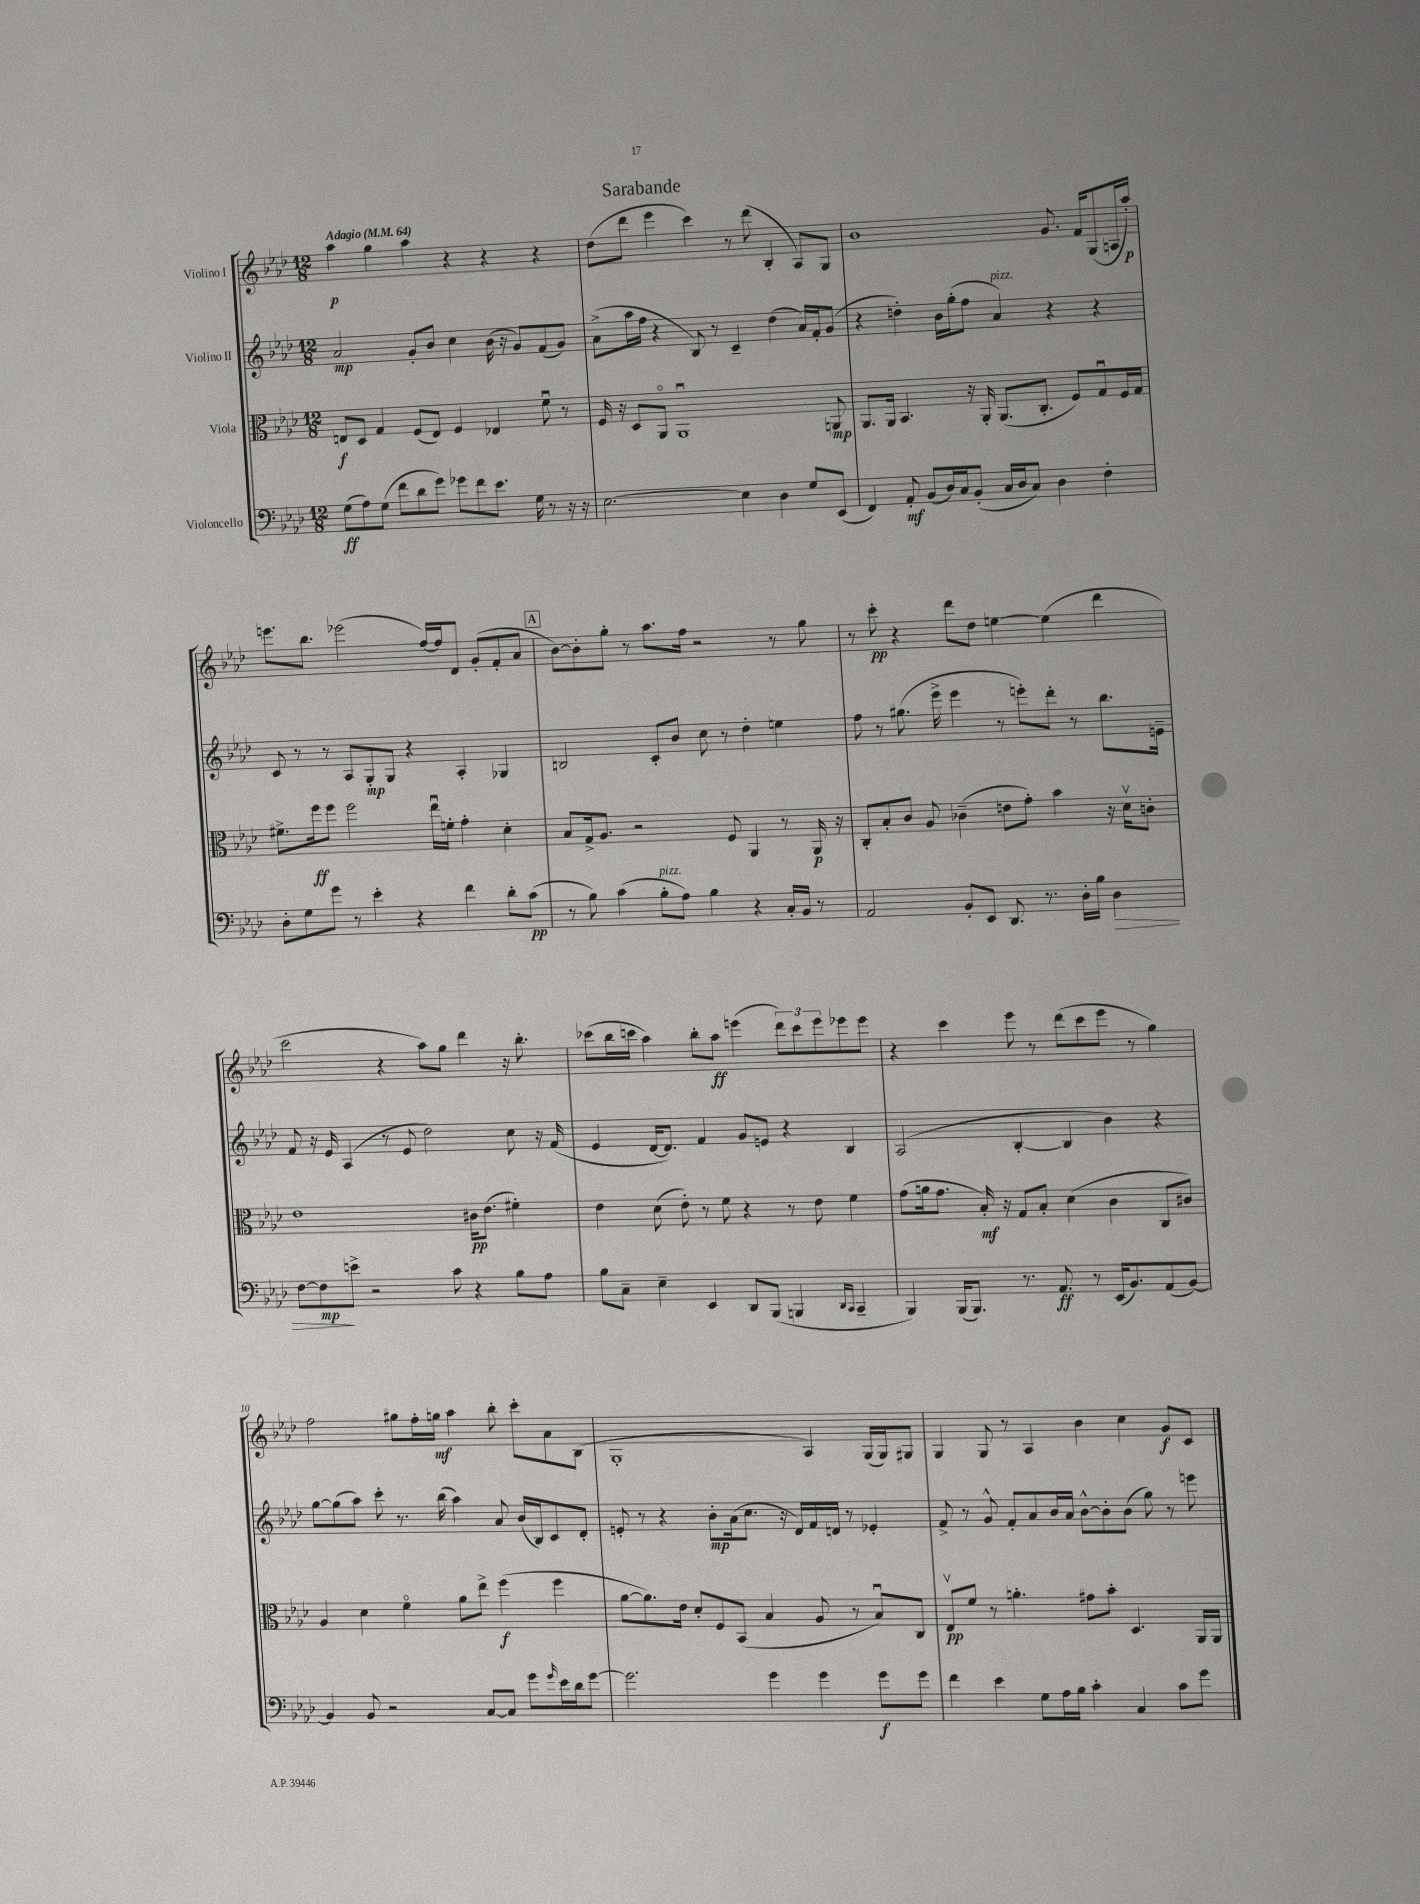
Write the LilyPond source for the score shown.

\header { title = "Sarabande" }
<<
\new StaffGroup <<
\new Staff = "s0" \with { instrumentName = "Violino I" } {
    \clef treble \key aes \major \numericTimeSignature \time 12/8 \tempo "Adagio" 4 = 64
    aes''4\p g''4 aes''4 r4 r4 r4 |
    des''8( des'''8 ees'''4 c'''4) r8 des'''8( bes4-. aes8) g8 |
    bes'1 g'8. f'16 g8( a16 aes''16-.\p) |
    e'''8. bes''8. ees'''2( f''16~) f''16 des'8 g'8-.( f'8-. aes'8 |
    \mark \markup { \box "A" } bes'8~) bes'8-. g''8-. r8 aes''8. f''16 r2 r8 g''8 |
    r8 c'''8-.\pp r4 des'''8 des''8 e''4~ e''4( des'''4 |
    c'''2 r4 aes''8) g''8 des'''4 r16 bes''8.-. |
    ces'''8( bes''16 c'''16 aes''4) bes''8-. aes''8\ff e'''4( \tuplet 3/2 { des'''8) c'''8 e'''8 } ees'''8 ees'''8 |
    r4 c'''4 ees'''8 r8 des'''8( c'''8 ees'''8 r8 g''4) |
    f''2 gis''8 f''16-. g''16\mf aes''4 bes''8-. c'''8-. aes'8 bes8( |
    g1-. aes4) g16( g16) gis8 |
    g4 g8 r8 aes4 bes'4 c''4 g'8\f c'8 \bar "|." |
}
\new Staff = "s1" \with { instrumentName = "Violino II" } {
    \clef treble \key aes \major \numericTimeSignature \time 12/8
    aes'2\mp g'8-. bes'8 c''4 bes'16( r16 g'8) f'8( g'8) |
    aes'8->( aes''16 f''16 r4 bes8) r8 c'4-- des''4( aes'16) f'16-. g'8( |
    r4 d''4-.) bes'16 g''16-.( f''8 aes'4^\markup { \italic "pizz." }) r4 r4 |
    c'8 r8 r8 aes8 g8-.\mp g8 r4 aes4-. ges4 |
    \mark \markup { \box "A" } b2 c'8-. bes'8 c''8 r8 des''4-. e''4 |
    f''8 r8 gis''8.( ees'''16-> ees'''4 r8 e'''8-.) des'''8-. r8 bes''8. e'16-- |
    f'8 r16 ees'16 aes4( r8 ees'8 des''2) c''8 r16 f'16( |
    ees'4 des'16~ des'8.) f'4 g'8 e'8 r4 bes4 |
    aes2( bes4~-. bes4 bes'4) r4 |
    g''8~ g''8( aes''8) c'''8-. r8. bes''16( aes''4) aes'8 bes'16( bes16) c'8 des'8-. |
    e'8-. r8 r4 bes'8-.\mp aes'16( c''8. r16 des'16) f'16 d'16 r8 ees'4-. |
    f'8-> r8 g'8-^ f'8-. aes'8 bes'16 aes'16 bes'8~-^ bes'8-. bes'8( g''8) r8 e'''8 \bar "|." |
}
\new Staff = "s2" \with { instrumentName = "Viola" } {
    \clef alto \key aes \major \numericTimeSignature \time 12/8
    e8\f des8 g4 f8( e8) f4 ees4 f'8\downbow r8 |
    f16 r16 des8 aes,8\flageolet aes,1\downbow a,8\mp |
    aes,8. aes,16 bes,4. r16 aes,16-. aes,8.( c8.-. f8) g8\downbow f16 g16 |
    fis'8.-> f''16\ff f''8 f''2 ees''16\downbow f'16-. g'4-. des'4-. |
    \mark \markup { \box "A" } bes8 g16-> aes8. r2 f8 aes,4 r8 aes,16\p r16 |
    c8-. bes8-. c'8 aes8 ces'4--( e'8 g'8-.) bes'4 r16 des'16\upbow c'8-. |
    ees'1 cis'16\pp ees'8.( fis'4-.) |
    ees'4 des'8( ees'8-.) r8 f'8 r4 r8 ees'8 f'4 |
    g'8( a'16 g'8. bes16-.\mf) r16 g8 bes8-. des'4( c'4 c8 cis'8) |
    aes4 des'4 f'4\flageolet aes'8 ees''8-> f''4\f( f''4 |
    aes'8~ aes'8.) ees'16 des'8-. f8 bes,8( bes4 aes8 r8 bes8\downbow) c8 |
    ees8\upbow\pp f'8 r8 a'4.-. gis'8 bes'8-. des4. aes,16 aes,16 \bar "|." |
}
\new Staff = "s3" \with { instrumentName = "Violoncello" } {
    \clef bass \key aes \major \numericTimeSignature \time 12/8
    g8\ff( aes8) g8( f'8 des'8 g'8) ges'8 f'8 ees'8. g16 r8 r16 r16 |
    ees2.~ ees4 des4 g8 ees,8( |
    f,4) aes,8-.\mf bes,8( des16) c16 bes,8-.( c16 des16 c8) des4 f4-. |
    des8-. g8 g'8 r8 ees'4-. r4 f'4 des'8-. c'8\pp( |
    \mark \markup { \box "A" } r8 bes8) c'4( bes8-.^\markup { \italic "pizz." } aes8) bes4 r4 c16-. bes,16 r8 |
    aes,2 bes,8-. ees,8 des,8. r8. des16-. bes16 des4\> |
    f8~ f8\mp\! e'8-> r2 c'8 r4 bes8 aes8 |
    bes8 c8-- ees4-- ees,4 des,8 bes,,8( b,,4 \grace { des,16 c,16 } c,4-- |
    bes,,4) bes,,16( bes,,8.) r8. aes,8.\ff r8 ees,16( bes,8.) aes,8( bes,8~) |
    bes,4 bes,8 r2 c8~ c8 g'8 \grace { g'16 } ees'16 des'16 g'8~ |
    g'2. g'4 g'4 g'8\f g'8 |
    f'4 ees'4 g8 aes16 bes16 c'4-. c4 c'8 g'8 \bar "|." |
}
>>
>>
\layout { \context { \Score \override BarNumber.break-visibility = ##(#f #t #t) barNumberVisibility = #(every-nth-bar-number-visible 5) } }
